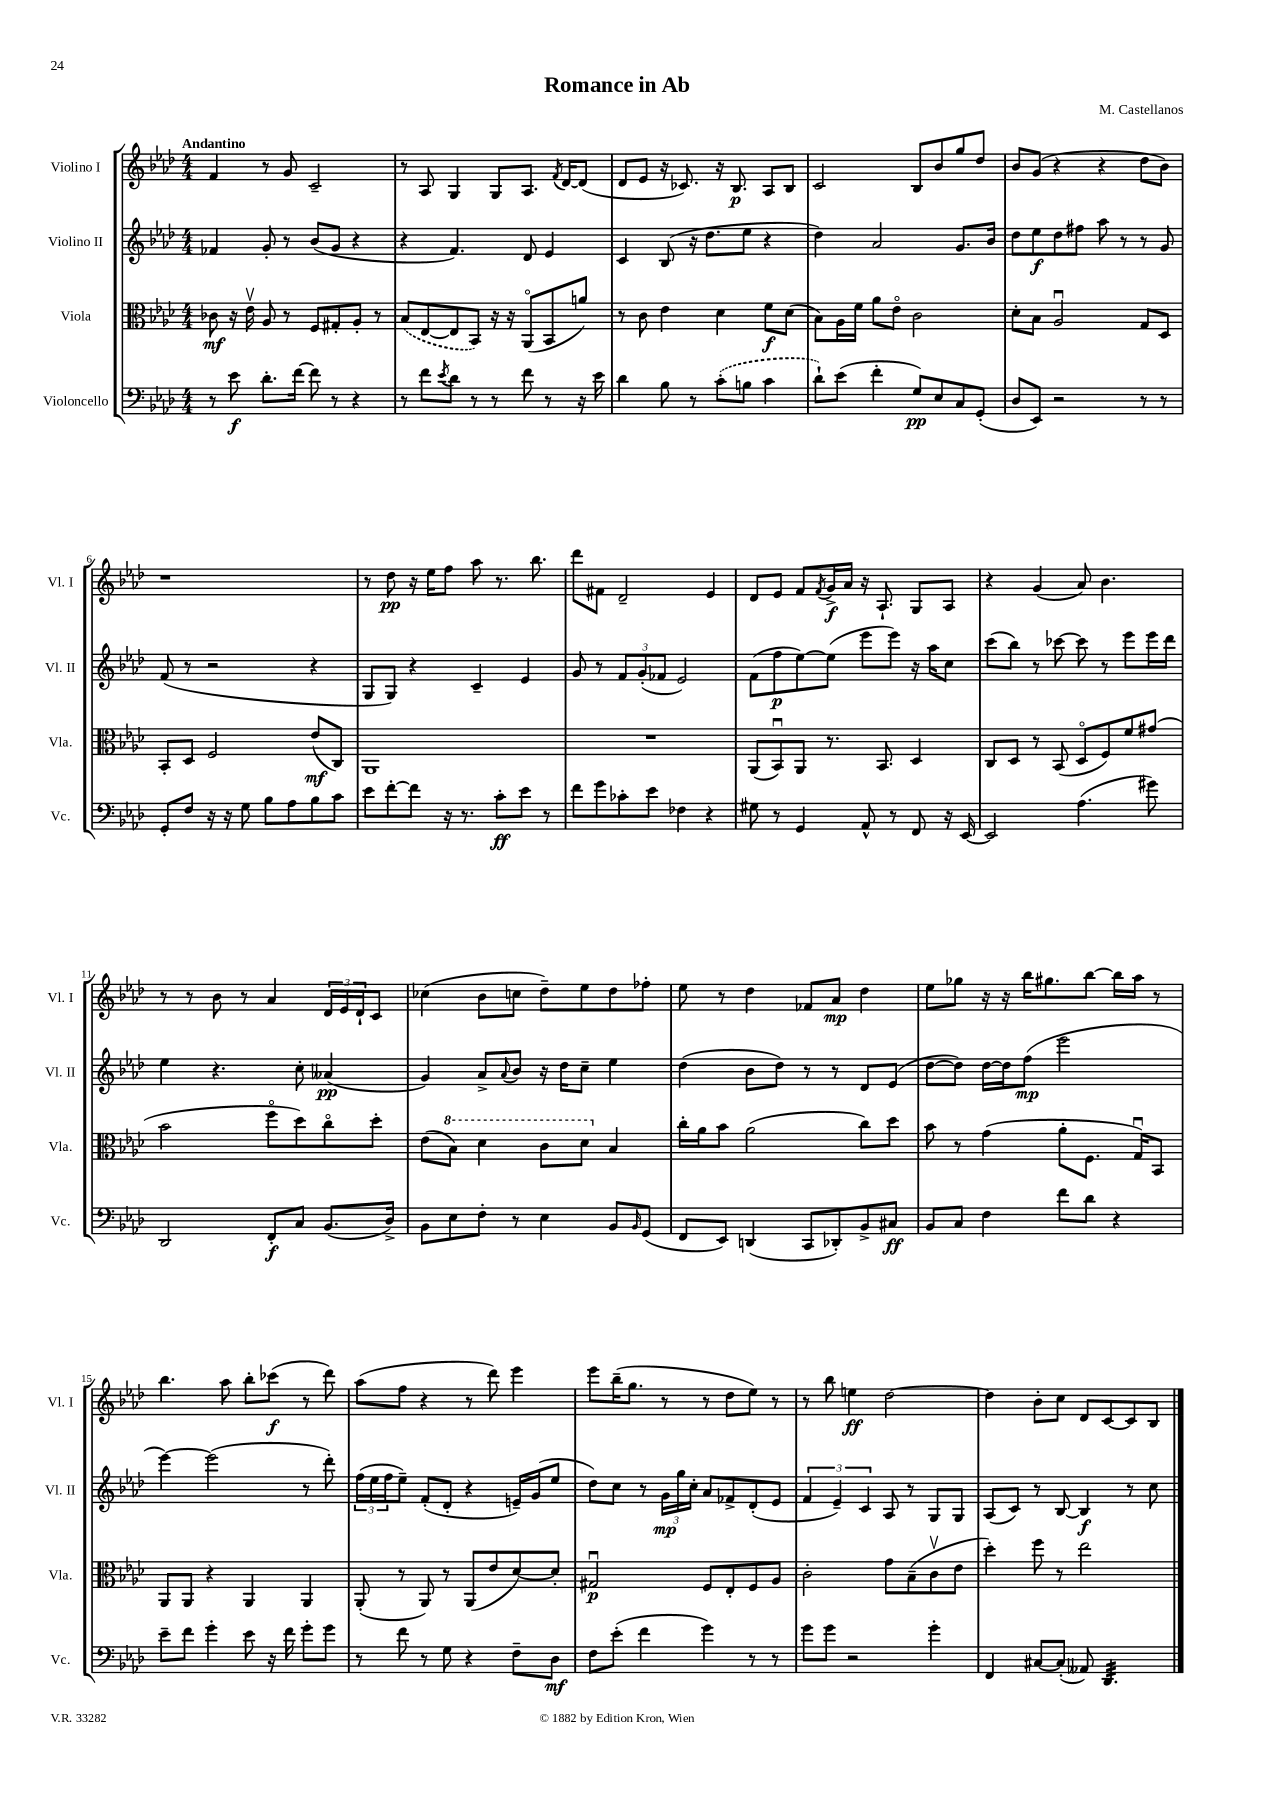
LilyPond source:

\header { title = "Romance in Ab" composer = "M. Castellanos" }
<<
\new StaffGroup <<
\new Staff = "s0" \with { instrumentName = "Violino I" shortInstrumentName = "Vl. I" } {
    \clef treble \key aes \major \numericTimeSignature \time 4/4 \tempo "Andantino"
    f'4 r8 g'8 c'2-- |
    r8 aes8 g4 g8 aes8. \acciaccatura { f'8 } des'16~ des'8( |
    des'8 ees'8 r16 ces'8.) r16 bes8.\p aes8 bes8 |
    c'2 bes8 bes'8 g''8 des''8 |
    bes'8 g'8( r4 r4 des''8 bes'8) |
    r1 |
    r8 des''8\pp r16 ees''16 f''8 aes''8 r8. bes''8. |
    des'''8 fis'8 des'2-- ees'4 |
    des'8 ees'8 f'8 \acciaccatura { f'8 } g'16->\f aes'16 r16 aes8.-! g8 aes8 |
    r4 g'4( aes'8) bes'4. |
    r8 r8 bes'8 r8 aes'4 \tuplet 3/2 { des'16 ees'16 des'16-! } c'8 |
    ces''4( bes'8 c''8 des''8--) ees''8 des''8 fes''8-. |
    ees''8 r8 des''4 fes'8 aes'8\mp des''4 |
    ees''8 ges''8 r16 r16 bes''16 gis''8. bes''8~ bes''16 aes''16 r8 |
    bes''4. aes''8 bes''8-. ces'''8\f( r8 des'''8) |
    aes''8( f''8 r4 r8 des'''8) ees'''4 |
    ees'''8 bes''16--( g''8. r8 r8 des''8 ees''8) r8 |
    r8 bes''8 e''4\ff des''2~ |
    des''4 bes'8-. c''8 des'8 c'8~ c'8 bes8 \bar "|." |
}
\new Staff = "s1" \with { instrumentName = "Violino II" shortInstrumentName = "Vl. II" } {
    \clef treble \key aes \major \numericTimeSignature \time 4/4
    fes'4 g'8-. r8 bes'8( g'8 r4 |
    r4 f'4.) des'8 ees'4 |
    c'4 bes8( r16 des''8. ees''8 r4 |
    des''4) aes'2 g'8. bes'16 |
    des''8 ees''8\f des''8 fis''8 aes''8 r8 r8 g'8 |
    f'8( r8 r2 r4 |
    g8 g8) r4 c'4-- ees'4 |
    g'8 r8 \tuplet 3/2 { f'8 g'8-.( fes'8 } ees'2) |
    f'8( f''8\p ees''8~) ees''8( ees'''8 ees'''8) r16 aes''16 c''8 |
    c'''8( bes''8) r8 ces'''8~ ces'''8 r8 ees'''8 ees'''16 des'''16 |
    ees''4 r4. c''8-. aeses'4\pp( |
    g'4) aes'8-> \appoggiatura { aes'8 } bes'8 r16 des''16 c''8-- ees''4 |
    des''4( bes'8 des''8) r8 r8 des'8 ees'8( |
    des''8~ des''8) des''16~ des''16 f''8\mp( ees'''2 |
    ees'''4~) ees'''2( r8 des'''8-.) |
    \tuplet 3/2 { f''16( ees''16 f''16 } ees''8--) f'8-.( des'8-. r4 e'16--) g'16( ees''8 |
    des''8) c''8 r8 \tuplet 3/2 { g'16\mp g''16 c''16-. } aes'8 fes'8-> des'8-.( ees'8 |
    \tuplet 3/2 { f'4 ees'4--) c'4 } aes8 r8 g8 g8 |
    aes8( c'8) r8 bes8~ bes4\f r8 c''8 \bar "|." |
}
\new Staff = "s2" \with { instrumentName = "Viola" shortInstrumentName = "Vla." } {
    \clef alto \key aes \major \numericTimeSignature \time 4/4
    ces'8\mf r16 ees'16\upbow aes8 r8 f8 gis8-. aes8-. r8 |
    \once \slurDashed bes8( ees8~ ees8 bes,8) r16 r16 aes,8\flageolet( bes,8 a'8) |
    r8 c'8 ees'4 des'4 f'8\f des'8( |
    bes8) aes16 f'16 aes'8 ees'8\flageolet c'2 |
    des'8-. bes8 aes2\downbow g8 des8 |
    bes,8-. des8 f2 ees'8\mf( c8) |
    aes,1 |
    R1 |
    aes,8( bes,8\downbow) aes,8 r8. bes,8. des4 |
    c8 des8 r8 bes,8( des8\flageolet f8) f'8 gis'8( |
    bes'2 f''8\flageolet des''8) c''8\flageolet des''8-. |
    ees'8( \ottava #1 bes'8) des''4 c''8 des''8 \ottava #0 bes4 |
    c''16-. aes'16 bes'8 aes'2( c''8) des''8 |
    bes'8 r8 g'4( aes'8-. f8. g16\downbow) bes,8 |
    aes,8 aes,8 r4 aes,4 aes,4 |
    aes,8-.( r8 aes,8) r8 aes,8( ees'8 des'8~) des'8-. |
    gis2\downbow\p f8 ees8-. f8 aes8 |
    c'2-. g'8 bes8--( c'8\upbow ees'8 |
    des''4-.) f''8 r8 ees''2 \bar "|." |
}
\new Staff = "s3" \with { instrumentName = "Violoncello" shortInstrumentName = "Vc." } {
    \clef bass \key aes \major \numericTimeSignature \time 4/4
    r8 ees'8\f des'8.-. f'16~ f'8 r8 r4 |
    r8 f'8 \acciaccatura { ees'8 } des'8 r8 r8 f'8 r8 r16 ees'16 |
    des'4 bes8 r8 \once \slurDashed c'8-.( b8 c'4 |
    des'8-!) ees'8( f'4-. g8\pp) ees8 c8 g,8-.( |
    des8 ees,8) r2 r8 r8 |
    g,8-. f8 r16 r16 g8 bes8 aes8 bes8 c'8 |
    ees'8 f'8~-. f'8 r16 r8. c'8-.\ff ees'8 r8 |
    f'8 g'8 ces'8-. ees'8 fes4 r4 |
    gis8 r8 g,4 aes,8-^ r8 f,8 r16 ees,16~ |
    ees,2 aes4.( gis'8) |
    des,2 f,8-.\f c8 bes,8.( des16->) |
    bes,8 ees8 f8-. r8 ees4 bes,8 \grace { bes,16 } g,8( |
    f,8 ees,8) d,4( c,8 des,8-.) bes,8-> cis8\ff |
    bes,8 c8 f4 f'8 des'8 r4 |
    ees'8-- f'8 g'4-. ees'8 r16 f'16 g'8-. g'8 |
    r8 f'8 r8 g8 r4 f8-- des8\mf |
    f8 ees'8-.( f'4 g'4) r8 r8 |
    g'8 g'8 r2 g'4-. |
    f,4 cis8~ cis8-.( aeses,8) des,4.:32 \bar "|." |
}
>>
>>
